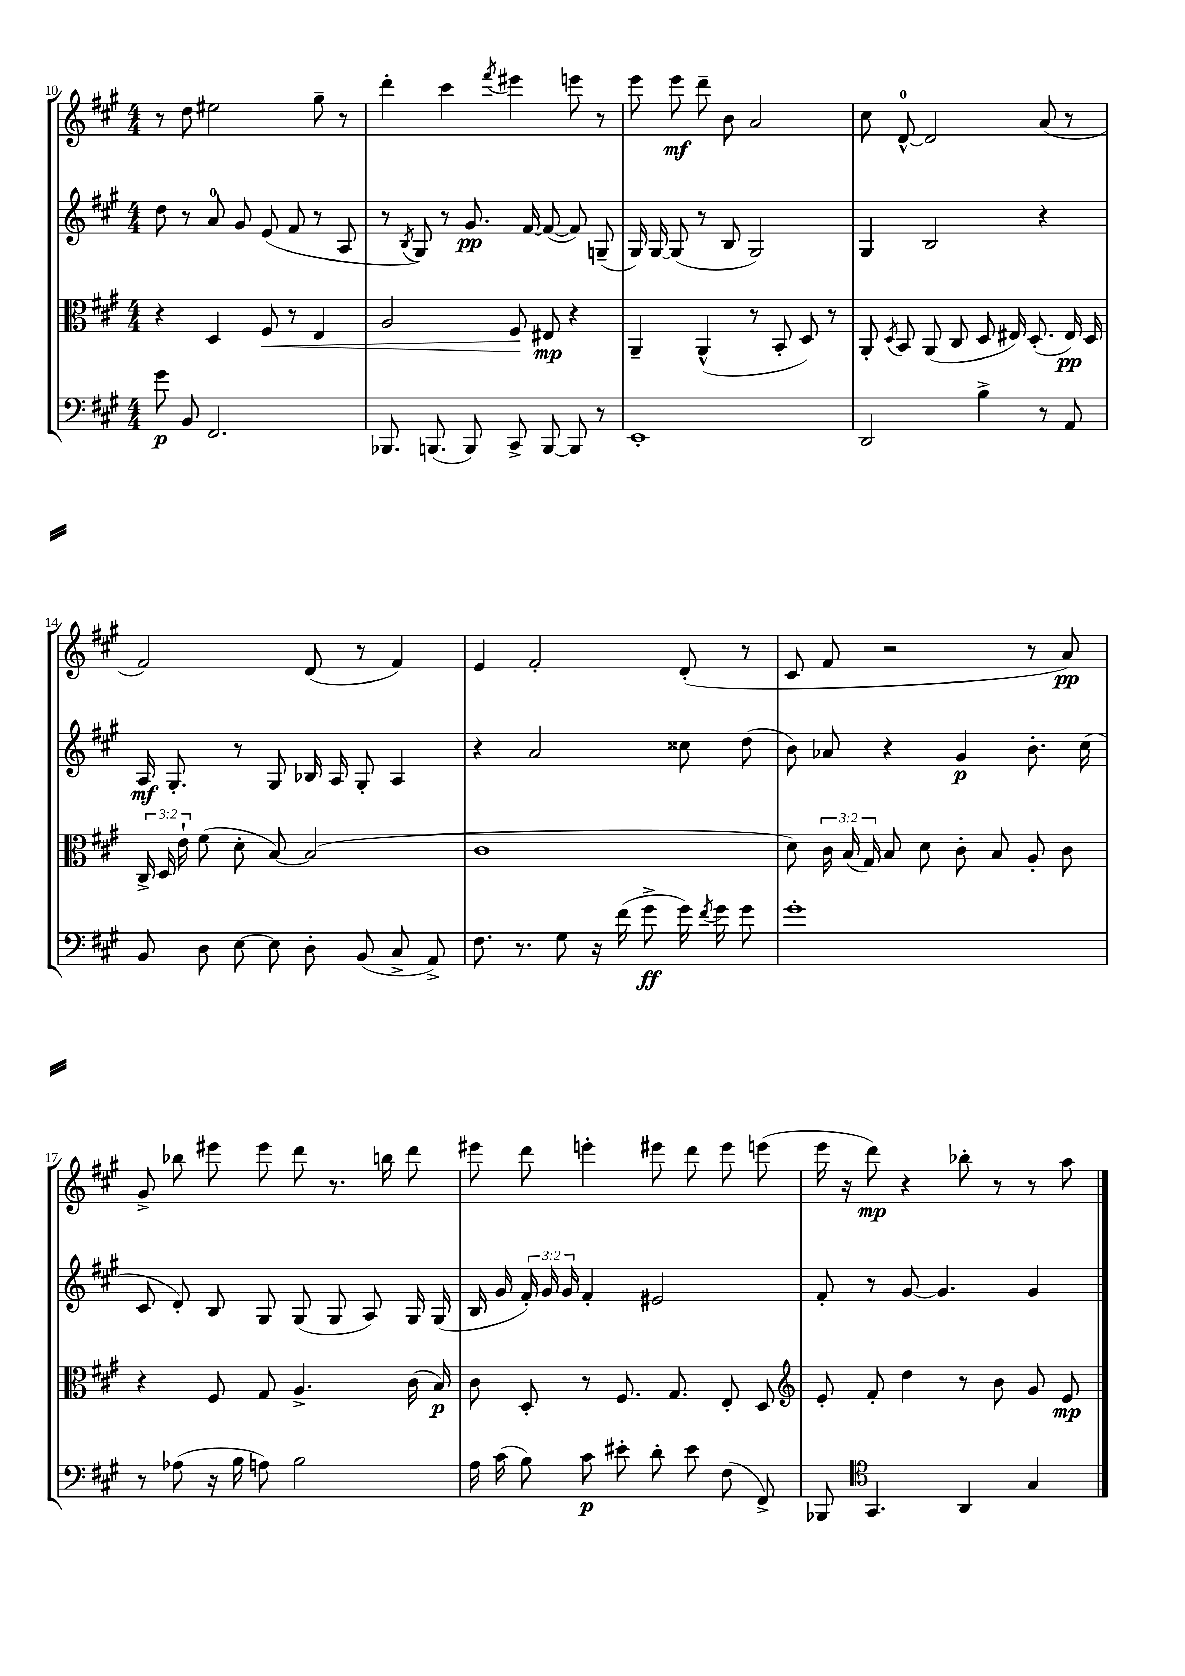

**kern	**dynam	**kern	**dynam	**kern	**dynam	**kern	**dynam
*part4	*part4	*part3	*part3	*part2	*part2	*part1	*part1
*staff4	*staff4	*staff3	*staff3	*staff2	*staff2	*staff1	*staff1
*clefF4	*	*clefC3	*	*clefG2	*	*clefG2	*
*k[f#c#g#]	*	*k[f#c#g#]	*	*k[f#c#g#]	*	*k[f#c#g#]	*
*M4/4	*	*M4/4	*	*M4/4	*	*M4/4	*
=10	=10	=10	=10	=10	=10	=10	=10
8g#\	p	4r	.	8dd\	.	8r	.
8BB/	.	.	.	8r	.	8dd\	.
2.FF#/	.	4D/	.	8a/	.	2ee#X\	.
.	.	.	.	8g#/	.	.	.
!	!	!	!LO:HP:b	!	!	!	!
.	.	8F#/	<	(8e/	.	.	.
.	.	8r	.	8f#/	.	.	.
.	.	4E/	.	8r	.	8gg#~\	.
.	.	.	.	8A/	.	8r	.
=11	=11	=11	=11	=11	=11	=11	=11
8.BBB-X/	.	2A/	.	8r	.	4ddd'\	.
.	.	.	.	8qB/	.	.	.
.	.	.	.	8G#/)	.	.	.
(8.BBBn/	.	.	.	.	.	.	.
.	.	.	.	8r	.	4ccc#\	.
8BBB/)	.	.	.	8.g#/	pp	.	.
.	.	.	.	.	.	8qfff#/	.
8CC#^/	.	8F#/	.	.	.	4eee#X\	.
.	.	.	.	[16f#/	.	.	.
[8BBB/	.	8E#X/	[ mp	(8f#/_	.	.	.
8BBB/]	.	4r	.	8f#/])	.	8eeen\	.
8r	.	.	.	(8Gn~/	.	8r	.
=12	=12	=12	=12	=12	=12	=12	=12
1EE'	.	4AA~/	.	16G#/)	.	8eee\	.
.	.	.	.	[16G#/	.	.	.
.	.	.	.	(8G#/]	.	8eee\	mf
.	.	(4AA^^/	.	8r	.	8ddd~\	.
.	.	.	.	8B/	.	8b\	.
.	.	8r	.	2G#/)	.	2a/	.
.	.	8BB'/	.	.	.	.	.
.	.	8D/)	.	.	.	.	.
.	.	8r	.	.	.	.	.
=13	=13	=13	=13	=13	=13	=13	=13
2DD/	.	8AA'/	.	4G#/	.	8cc#\	.
.	.	8qD/	.	.	.	.	.
.	.	8BB/	.	.	.	[8d^^/	.
.	.	(8AA/	.	2B/	.	2d/]	.
.	.	8C#/	.	.	.	.	.
4B^\	.	8D/	.	.	.	.	.
.	.	16E#X/)	.	.	.	.	.
.	.	(8.D'/	.	.	.	.	.
8r	.	.	.	4r	.	(8a/	.
8AA/	.	16E#/)	pp	.	.	8r	.
.	.	16D/	.	.	.	.	.
!!LO:LB:g=z
=14	=14	=14	=14	=14	=14	=14	=14
8BB/	.	24C#^/	.	16A/	mf	2f#/)	.
.	.	24D/	.	.	.	.	.
.	.	.	.	8.G#'/	.	.	.
.	.	24e`\	.	.	.	.	.
8D\	.	(8f#\	.	.	.	.	.
[8E\	.	8d'\	.	8r	.	.	.
8E\]	.	[8B/)	.	8G#/	.	.	.
8D'\	.	(2B/]	.	16B-X/	.	(8d/	.
.	.	.	.	16A/	.	.	.
(8BB/	.	.	.	8G#'/	.	8r	.
8C#^/	.	.	.	4A/	.	4f#/)	.
8AA^/)	.	.	.	.	.	.	.
=15	=15	=15	=15	=15	=15	=15	=15
8.F#\	.	1c#	.	4r	.	4e/	.
8.r	.	.	.	.	.	.	.
.	.	.	.	2a/	.	2f#'/	.
8G#\	.	.	.	.	.	.	.
16r	.	.	.	.	.	.	.
(16f#\	.	.	.	.	.	.	.
8g#^\	ff	.	.	.	.	.	.
16g#\)	.	.	.	8cc##X\	.	(8d'/	.
8qf#/	.	.	.	.	.	.	.
16g#\	.	.	.	.	.	.	.
8g#\	.	.	.	(8dd\	.	8r	.
=16	=16	=16	=16	=16	=16	=16	=16
1g#'	.	8d\)	.	8b\)	.	8c#/	.
.	.	24c#\	.	8a-X/	.	8f#/	.
.	.	(24B/	.	.	.	.	.
.	.	24G#/)	.	.	.	.	.
.	.	8B/	.	4r	.	2r	.
.	.	8d\	.	.	.	.	.
.	.	8c#'\	.	4g#/	p	.	.
.	.	8B/	.	.	.	.	.
.	.	8A'/	.	8.b'\	.	8r	.
.	.	8c#\	.	.	.	8a/)	pp
.	.	.	.	(16cc#\	.	.	.
!!LO:LB:g=z
=17	=17	=17	=17	=17	=17	=17	=17
8r	.	4r	.	8c#/	.	8g#^/	.
(8A-X\	.	.	.	8d'/)	.	8bb-X\	.
16r	.	8F#/	.	8B/	.	8eee#X\	.
16B\	.	.	.	.	.	.	.
8An\)	.	8G#/	.	8G#/	.	8eee#\	.
2B\	.	4.A^/	.	(8G#/	.	8ddd\	.
.	.	.	.	8G#/	.	8.r	.
.	.	.	.	8A/)	.	.	.
.	.	.	.	.	.	16bbn\	.
.	.	(16c#\	.	16G#/	.	8ddd\	.
.	.	16B/)	p	(16G#/	.	.	.
=18	=18	=18	=18	=18	=18	=18	=18
16A\	.	8c#\	.	16B/	.	8eee#X\	.
(16c#\	.	.	.	16g#/	.	.	.
8B\)	.	8D'/	.	24f#'/)	.	8ddd\	.
.	.	.	.	24g#/	.	.	.
.	.	.	.	24g#/	.	.	.
8c#\	p	8r	.	4f#'/	.	4eeen'\	.
8e#X'\	.	8.F#/	.	.	.	.	.
8d'\	.	.	.	2e#X/	.	8eee#X\	.
.	.	8.G#/	.	.	.	.	.
8e#\	.	.	.	.	.	8ddd\	.
(8F#\	.	8E'/	.	.	.	8eee#\	.
8FF#^/)	.	8D/	.	.	.	(8eeen\	.
=19	=19	=19	=19	=19	=19	=19	=19
*	*	*clefG2	*	*	*	*	*
8BBB-X/	.	8e'/	.	8f#'/	.	16eee\	.
.	.	.	.	.	.	16r	.
*clefC4	*	*	*	*	*	*	*
4.GG#/	.	8f#'/	.	8r	.	8ddd\)	mp
.	.	4dd\	.	[8g#/	.	4r	.
.	.	.	.	4.g#/]	.	.	.
4AA/	.	8r	.	.	.	8bb-X'\	.
.	.	8b\	.	.	.	8r	.
4G#/	.	8g#/	.	4g#/	.	8r	.
.	.	8e/	mp	.	.	8aa\	.
==	==	==	==	==	==	==	==
*-	*-	*-	*-	*-	*-	*-	*-
